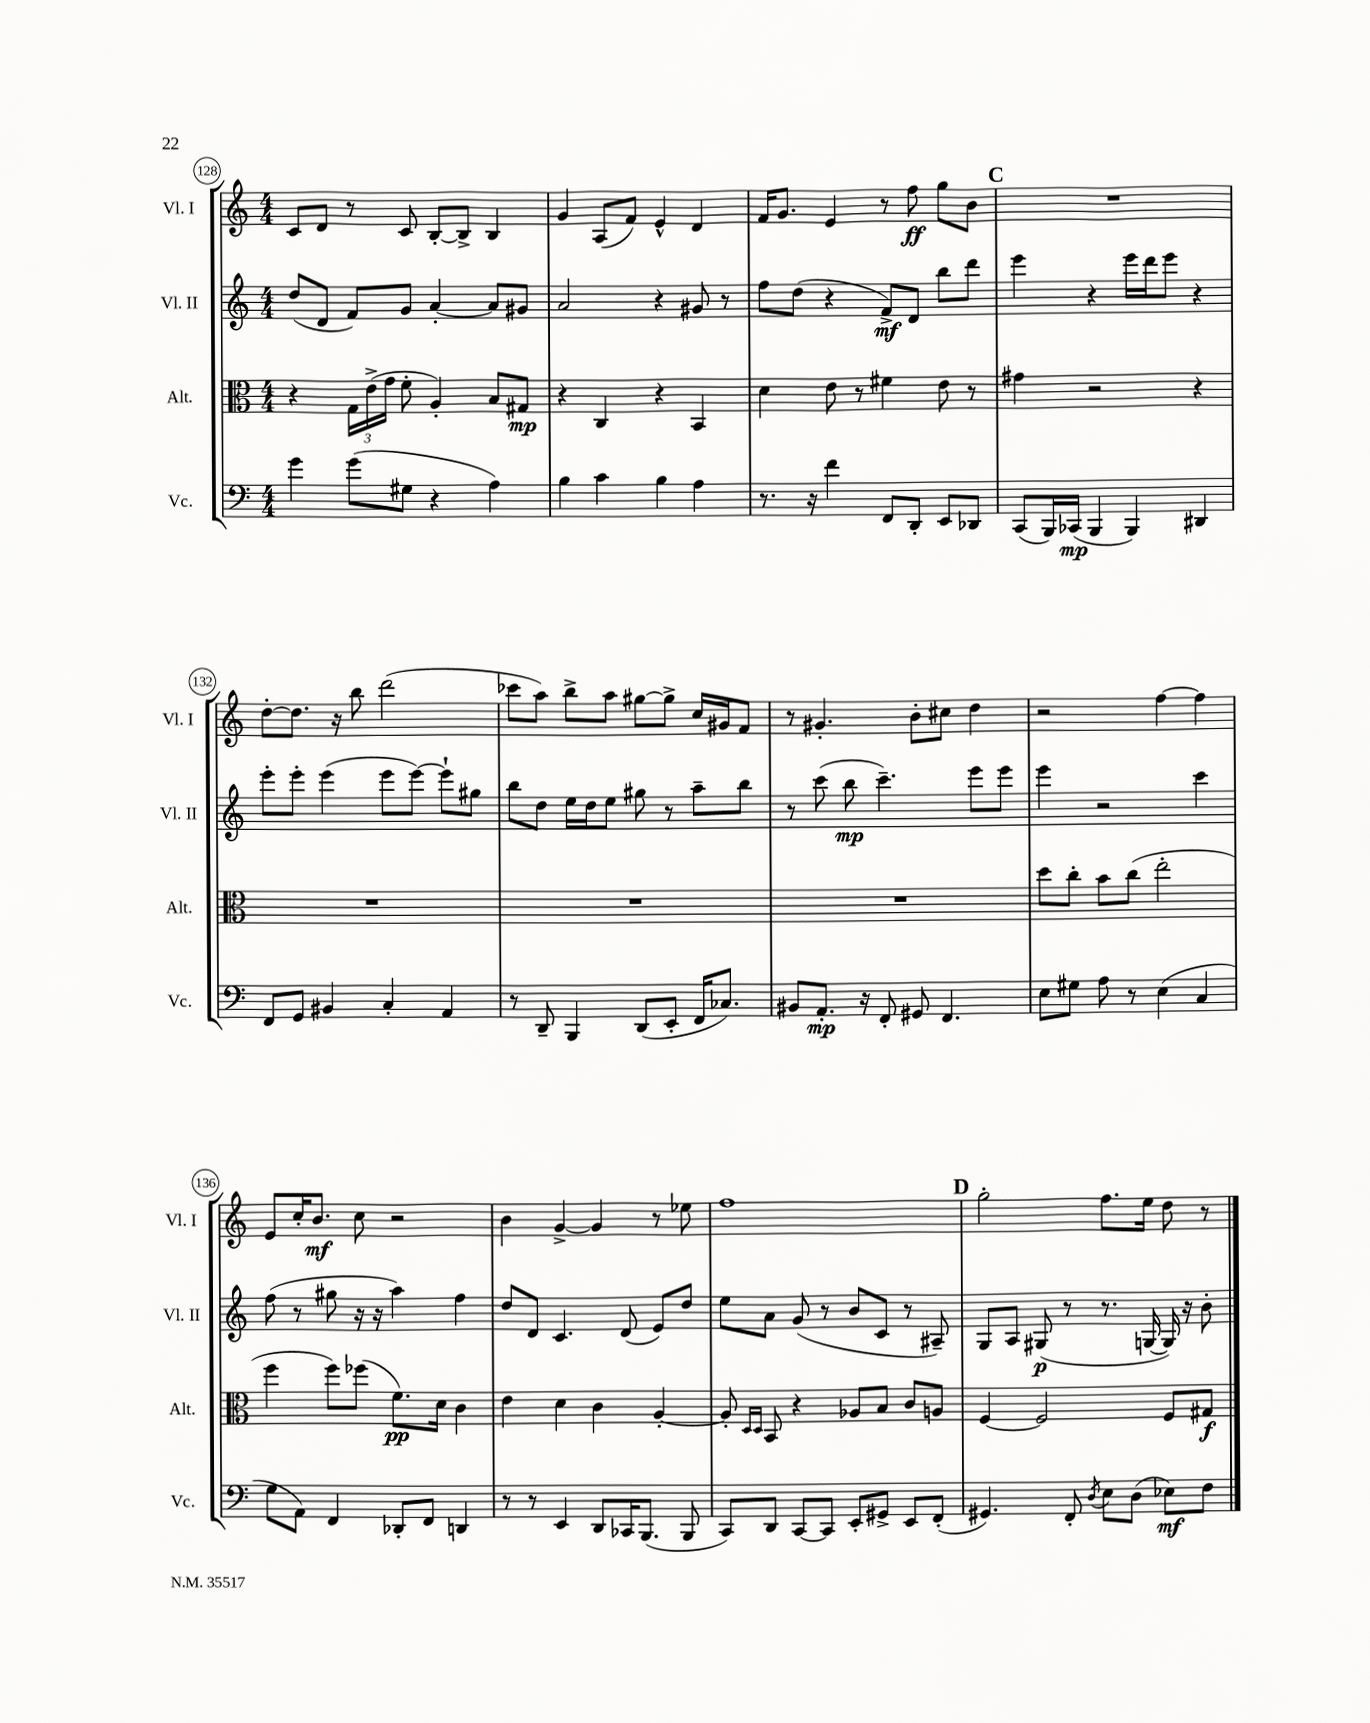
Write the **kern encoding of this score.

**kern	**kern	**kern	**kern
*staff4	*staff3	*staff2	*staff1
*clefF4	*clefC3	*clefG2	*clefG2
*k[]	*k[]	*k[]	*k[]
*M4/4	*M4/4	*M4/4	*M4/4
4g	4r	(8dd	8c
.	.	8d	8d
(8g	24G	8f)	8r
.	(24e^	.	.
.	24g	.	.
8G#	8f'	8g	8c
4r	4A')	[4a'	[8B'
.	.	.	8B^]
4A)	8B	8a]	4B
.	8G#	8g#	.
=	=	=	=
4B	4r	2a	4g
4c	4C	.	(8A
.	.	.	8f)
4B	4r	4r	4e^^
4A	4BB	8g#	4d
.	.	8r	.
=	=	=	=
8.r	4d	8ff	16f
.	.	.	8.g
.	.	(8dd	.
16r	.	.	.
4f	8e	4r	4e
.	8r	.	.
8FF	4f#	8f^)	8r
8DD'	.	8d	8ff
8EE	8e	8bb	8gg
8DD-	8r	8ddd	8b
=	=	=	=
(8CC	4g#	4eee	1r
16BBB)	.	.	.
(16CC-	.	.	.
4BBB	2r	4r	.
4BBB)	.	16eee	.
.	.	16ddd	.
.	.	8eee	.
4DD#	4r	4r	.
=	=	=	=
8FF	1r	8eee'	[8dd'
8GG	.	8eee'	8.dd]
4BB#	.	(4eee	.
.	.	.	16r
.	.	.	8bb
4C'	.	8eee	(2ddd
.	.	[8eee)	.
4AA	.	8eee`]	.
.	.	8gg#	.
=	=	=	=
8r	1r	8bb	8ccc-
8DD~	.	8dd	8aa)
4BBB	.	16ee	8bb^
.	.	16dd	.
.	.	8ee	8aa
(8DD	.	8gg#	[8gg#
8EE'	.	8r	8gg#^]
16FF	.	8aa~	16cc
8.C-)	.	.	16g#
.	.	8bb	8f
=	=	=	=
8BB#	1r	8r	8r
8.AA'	.	(8ccc	4.g#'
.	.	8bb	.
16r	.	.	.
8FF'	.	4.ccc~)	.
8GG#	.	.	8b'
4.FF	.	.	8cc#
.	.	8eee	4dd
.	.	8eee	.
=	=	=	=
8E	8dd	4eee	2r
8G#	8cc'	.	.
8A	8b	2r	.
8r	(8cc	.	.
(4E	2ee'	.	[4ff
4C	.	4ccc	4ff]
=	=	=	=
8G	4ff	(8ff	8e
8AA)	.	8r	16cc'
.	.	.	8.b
4FF	8ff)	8gg#	.
.	(8ff-	16r	8cc
.	.	16r	.
8DD-'	8.f)	4aa)	2r
8FF	.	.	.
.	16d	.	.
4DD	4c	4ff	.
=	=	=	=
8r	4e	8dd	4b
8r	.	8d	.
4EE	4d	4.c	[4g^
8DD	4c	.	4g]
16CC-	.	(8d	.
(8.BBB	.	.	.
.	[4A'	8e)	8r
8BBB	.	8dd	8ee-
=	=	=	=
8CC)	8A']	8ee	1ff
.	16qqD	.	.
.	16qqD	.	.
8DD	8BB	8a	.
[8CC	4r	(8g	.
8CC]	.	8r	.
8EE'	8A-	8b	.
8GG#^	8B	8c	.
8EE	8c	8r	.
(8FF'	8A	8A#~)	.
=	=	=	=
4.GG#)	[4F	8G	2gg'
.	.	8A	.
.	2F]	(8G#	.
8FF'	.	8r	.
8qD	.	.	.
8E	.	8.r	8.ff
(8D	.	.	.
.	.	[16G	16ee
8E-)	8F	16G])	8dd
.	.	16r	.
8F	8G#	8b'	8r
==	==	==	==
*-	*-	*-	*-
